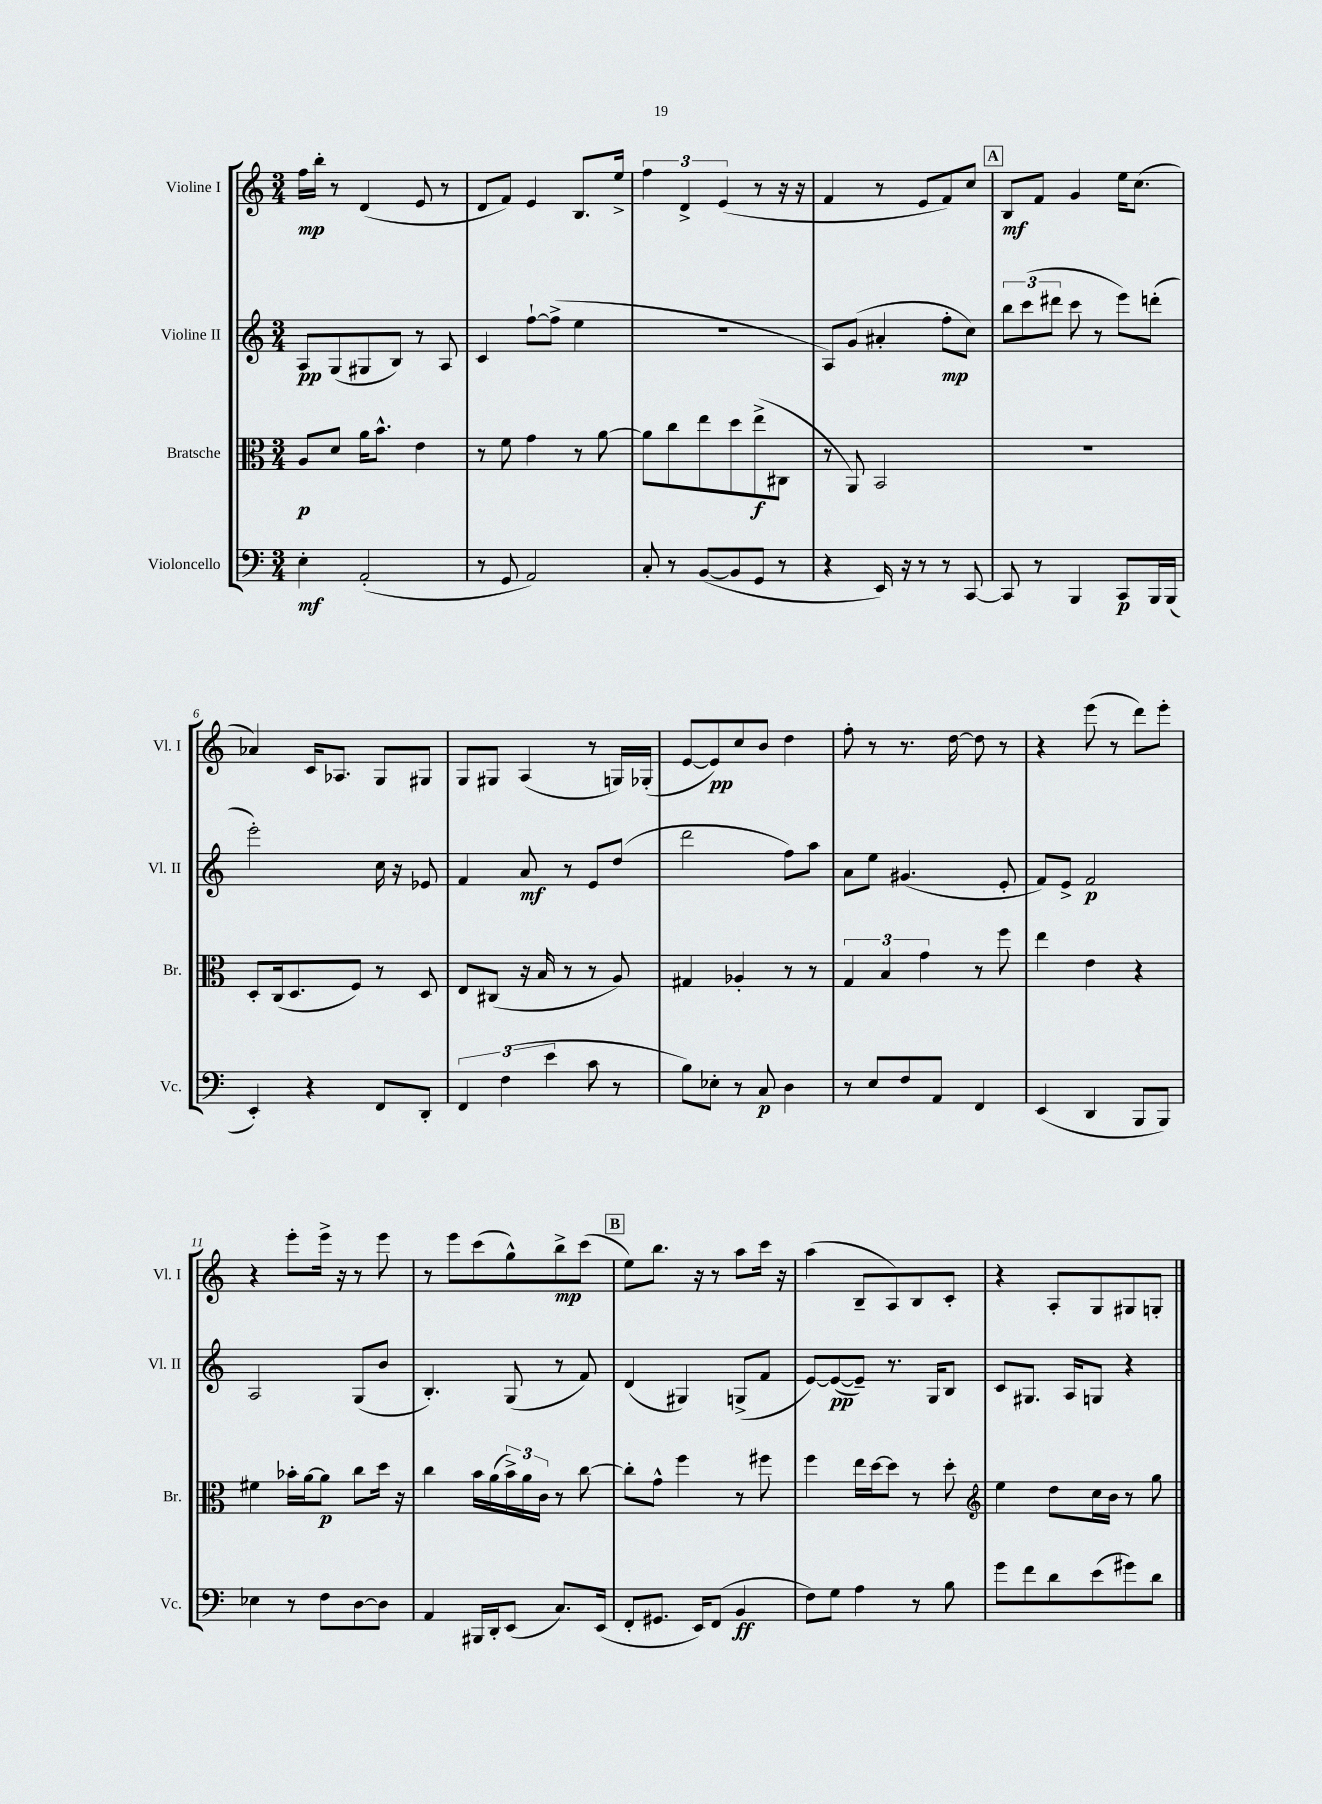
<<
\new StaffGroup <<
\new Staff = "s0" \with { instrumentName = "Violine I" shortInstrumentName = "Vl. I" } {
    \clef treble \key c \major \numericTimeSignature \time 3/4
    f''16\mp b''16-. r8 d'4( e'8 r8 |
    d'8 f'8) e'4 b8. e''16-> |
    \tuplet 3/2 { f''4 d'4-> e'4( } r8 r16 r16 |
    f'4 r8 e'8 f'8) c''8 |
    \mark \markup { \box "A" } b8\mf f'8 g'4 e''16 c''8.( |
    aes'4) c'16 aes8. g8 gis8 |
    g8 gis8 a4( r8 g16) ges16-.( |
    e'8~ e'8\pp) c''8 b'8 d''4 |
    f''8-. r8 r8. d''16~ d''8 r8 |
    r4 e'''8( r8 d'''8) e'''8-. |
    r4 e'''8-. e'''16-> r16 r8 e'''8 |
    r8 e'''8 c'''8( g''8-^) b''8->\mp c'''8( |
    \mark \markup { \box "B" } e''8) b''8. r16 r8 a''8 c'''16 r16 |
    a''4( b8-- a8) b8 c'8-. |
    r4 a8-. g8 gis8 g8-. \bar "|." |
}
\new Staff = "s1" \with { instrumentName = "Violine II" shortInstrumentName = "Vl. II" } {
    \clef treble \key c \major \numericTimeSignature \time 3/4
    a8\pp g8( gis8 b8) r8 a8 |
    c'4 f''8~-! f''8->( e''4 |
    R2. |
    a8) g'8( ais'4-. f''8-.\mp c''8) |
    \mark \markup { \box "A" } \tuplet 3/2 { b''8 c'''8( dis'''8 } c'''8 r8 e'''8) d'''8-.( |
    e'''2-.) c''16 r16 ees'8 |
    f'4 a'8\mf r8 e'8 d''8( |
    d'''2 f''8) a''8 |
    a'8 e''8 gis'4.( e'8-. |
    f'8) e'8-> f'2\p |
    a2 g8( b'8 |
    b4.-.) g8( r8 f'8) |
    \mark \markup { \box "B" } d'4( gis4) g8->( f'8 |
    e'8~) e'8~\pp( e'8--) r8. g16 b8 |
    c'8 gis8. a16 g8 r4 \bar "|." |
}
\new Staff = "s2" \with { instrumentName = "Bratsche" shortInstrumentName = "Br." } {
    \clef alto \key c \major \numericTimeSignature \time 3/4
    a8\p d'8 a'16 b'8.-^ e'4 |
    r8 f'8 g'4 r8 a'8~ |
    a'8 c''8 e''8 d''8 e''8->\f( cis8 |
    r8 a,8) b,2 |
    \mark \markup { \box "A" } R2. |
    d8-. c16( d8. f8) r8 d8 |
    e8 cis8( r16 b16 r8 r8 a8) |
    gis4 aes4-. r8 r8 |
    \tuplet 3/2 { g4 b4 g'4 } r8 f''8 |
    e''4 e'4 r4 |
    fis'4 bes'16-. a'16~ a'8\p c''8 d''16 r16 |
    c''4 b'16 a'16( \tuplet 3/2 { b'16->) a'16 c'16 } r8 c''8~ |
    \mark \markup { \box "B" } c''8-. g'8-^ f''4 r8 fis''8 |
    f''4 e''16 d''16~ d''8 r8 d''8-. |
    \clef treble e''4 d''8 c''16 b'16 r8 g''8 \bar "|." |
}
\new Staff = "s3" \with { instrumentName = "Violoncello" shortInstrumentName = "Vc." } {
    \clef bass \key c \major \numericTimeSignature \time 3/4
    e4-.\mf a,2-.( |
    r8 g,8 a,2) |
    c8-. r8 b,8~( b,8 g,8 r8 |
    r4 e,16) r16 r8 r8 c,8~ |
    \mark \markup { \box "A" } c,8 r8 b,,4 c,8\p b,,16 b,,16( |
    e,4-.) r4 f,8 d,8-. |
    \tuplet 3/2 { f,4 f4( e'4 } c'8 r8 |
    b8) ees8-. r8 c8\p d4 |
    r8 e8 f8 a,8 f,4 |
    e,4( d,4 b,,8 b,,8) |
    ees4 r8 f8 d8~ d8 |
    a,4 bis,,16 d,16-. e,8( c8.) e,16( |
    \mark \markup { \box "B" } f,8-. gis,8. e,16) f,8( b,4\ff |
    f8) g8 a4 r8 b8 |
    g'8 f'8 d'8 e'8( gis'8) d'8 \bar "|." |
}
>>
>>
